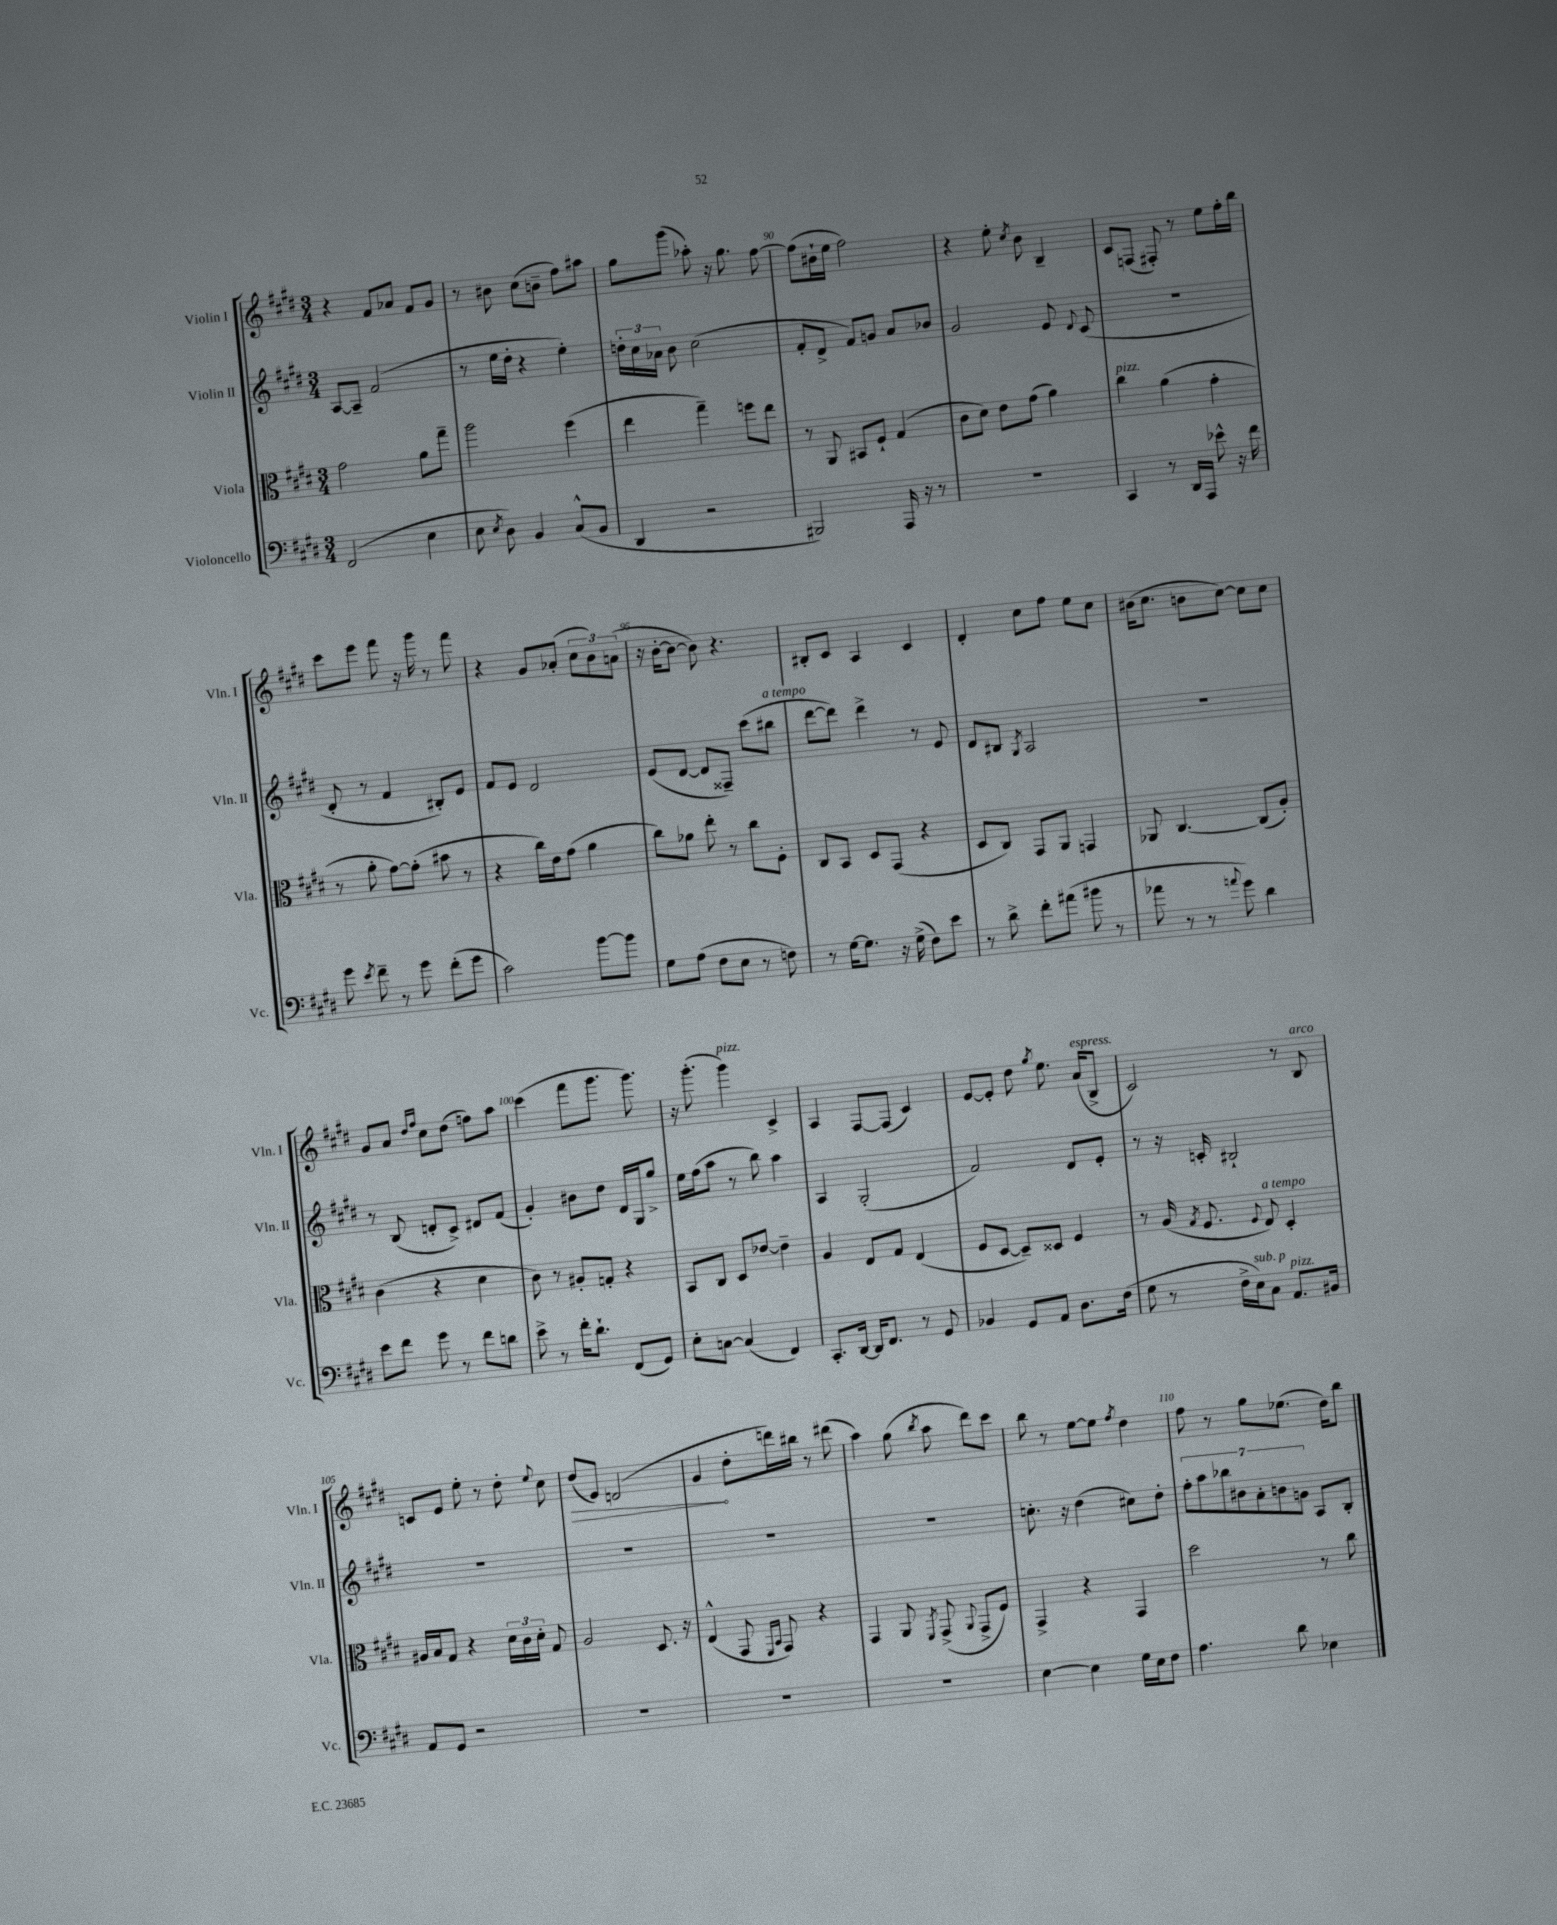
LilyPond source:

<<
\new StaffGroup <<
\new Staff = "s0" \with { instrumentName = "Violin I" shortInstrumentName = "Vln. I" } {
    \clef treble \key e \major \numericTimeSignature \time 3/4
    \autoBeamOff r4 fis'8[ aes'8] fis'8[ gis'8] |
    r8 bis'8 cis''8[( b'8]-- fis''8[) ais''8] |
    gis''8[ gis'''8]( aes''8-.) r16 gis''8. fis''8~ |
    fis''8[( bis'16-! e''16] fis''2) |
    r4 e''8-. \acciaccatura { cis''8 } b'8 b4-- |
    cis'8[ f8]( fis8-.) r8 e''8[ fis''16-. b''16] |
    cis'''8[ e'''8] fis'''8 r16 gis'''16 r8 fis'''8 |
    r4 gis'8[ aes'8]-.( \tuplet 3/2 { cis''8[ b'8) a'8]( } |
    r16 b'16[~-. b'8]~ b'8) r4. |
    bis8[-. cis'8] a4 cis'4 |
    dis'4-. cis''8[ fis''8] e''8[ cis''8] |
    bis'16[( cis''8.] b'8[ cis''8]~) cis''8[ cis''8] |
    gis'8[ a'8] \grace { dis''16[ fis''16] } cis''8[ dis''8]( f''8[) a''8] |
    cis'''4( fis'''8[ gis'''8.] gis'''8.) |
    r16 gis'''8.-.( gis'''4^\markup { \italic "pizz." }) cis'4-> |
    a4 fis8[~ fis8]( cis'4) |
    e'8[~ e'8]-. dis''8 \acciaccatura { gis''8 } e''8. a'16[^\markup { \italic "espress." }( b8]-> |
    cis'2) r8 b8^\markup { \italic "arco" } |
    c'8[ e'8] e''8-. r8 dis''8-. \appoggiatura { e''8 } cis''8 |
    \once \override Hairpin.circled-tip = ##t dis''8[\>( e'8]) d'2( |
    gis'4\! dis''8[-. d'''16) bis''16] r8 dis'''8( |
    a''4) gis''8( \acciaccatura { b''8 } a''8 dis'''8[) cis'''8] |
    b''8 r8 e''8[~ e''8] \acciaccatura { fis''8 } dis''4 |
    fis''8 r8 gis''8[ ees''8.]( dis''16[) b''8] \bar "|." |
}
\new Staff = "s1" \with { instrumentName = "Violin II" shortInstrumentName = "Vln. II" } {
    \clef treble \key e \major \numericTimeSignature \time 3/4
    \autoBeamOff a8[~ a8]-- fis'2( |
    r8 e''16[ dis''16]-. r4 e''4-.) |
    \tuplet 3/2 { d''16[-. cis''16 aes'16] } b'8 cis''2( |
    fis'8[-. dis'8]-> fis'8[) g'8] a'8[ bes'8] |
    gis'2 e'8 \appoggiatura { dis'8 } cis'8( |
    R2. |
    dis'8-. r8 fis'4 bis8[-.) e'8] |
    fis'8[ e'8] dis'2 |
    e'8[( dis'8]~ dis'8[ fisis8]--) cis'''8[( bis''8]^\markup { \italic "a tempo" } |
    dis'''8[~ dis'''8]) dis'''4-> r8 e'8 |
    dis'8[ bis8] \acciaccatura { gis8 } a2 |
    R2. |
    r8 b8( d'8[-. cis'8]->) dis'8[ fis'8]( |
    gis'4-.) bis'8[ dis''8] dis'16[ gis16 gis''8]-> |
    e''16[ fis''16( a''8] r8 b''8) a''4 |
    a4 gis2-.( |
    fis'2) dis'8[ e'8]-. |
    r8 r16 c'16-. bis2-! |
    R2. |
    R2. |
    R2. |
    R2. |
    c''8.-. r16 dis''4( cis''8[) dis''8]-. |
    \tuplet 7/4 { fis''8[-. a''8 bes''8 bis'8 a'8-. b'8 g'8] } a8[ b8]-. \bar "|." |
}
\new Staff = "s2" \with { instrumentName = "Viola" shortInstrumentName = "Vla." } {
    \clef alto \key e \major \numericTimeSignature \time 3/4
    \autoBeamOff gis'2 a'8[ gis''8]-- |
    a''2 fis''4( |
    e''4 gis''4--) f''8[ e''8] |
    r8 a,8 bis,8[ fis8]-! gis4( |
    cis'8[ dis'8]) e'8[ gis'8]( a'4) |
    cis''4^\markup { \italic "pizz." } a'4( gis'4-. |
    r8 a'8-. gis'8[~) gis'8]-.( bis'8 r8 |
    r4 cis''16[) e'16 gis'8]( a'4 |
    cis''8[) aes'8] e''8-. r8 cis''8[ fis8]-. |
    cis8[ b,8] dis8[ gis,8]( r4 |
    dis8[ cis8]) gis,8[ a,8] g,4 |
    aes,8 cis4.~ cis8[( a8]-.) |
    cis'4( r4 dis'4 |
    cis'8) r8 ais8[-. g8]-. r4 |
    b,8[ cis8] dis8[ ees'8]~ ees'4-- |
    a4 e8[ gis8] e4( |
    fis8[ dis8]~ dis8[--) disis8] fis4 |
    r8 a16( \acciaccatura { gis8 } fis8. \appoggiatura { fis8 } e8^\markup { \italic "a tempo" }) dis4-. |
    ais16[ b16 gis8] r4 \tuplet 3/2 { dis'16[ cis'16 dis'16]-. } gis8 |
    a2 dis8. r16 |
    e4-^( gis,8 \grace { fis,16[ b,16] } gis,8) r4 |
    gis,4 a,8 \acciaccatura { fis,8 } gis,8->( \appoggiatura { a,8 } gis,8[-> fis8]) |
    gis,4-> r4 gis,4 |
    dis''2 r8 cis''8 \bar "|." |
}
\new Staff = "s3" \with { instrumentName = "Violoncello" shortInstrumentName = "Vc." } {
    \clef bass \key e \major \numericTimeSignature \time 3/4
    \autoBeamOff fis,2( e4 |
    e8 \acciaccatura { e8 } dis8) b,4 cis8[-^( b,8] |
    dis,4 r2 |
    bis,,2) a,,16 r16 r8 |
    R2. |
    cis,4 r8 dis,16[ a,,16] ees'8-^ r16 fis'16 |
    gis'8 \acciaccatura { e'8 } fis'8-- r8 gis'8 fis'8[-.( gis'8] |
    cis'2) b'8[~ b'8] |
    gis8[ a8]( fis8[ e8] r8 f8) |
    r8 gis16[~ gis8.] r16 gis16->( fis8[) e'8] |
    r8 dis'8-> fis'8[-. ais'8]( bis'8 r8 |
    aes'8 r8 r8 \appoggiatura { a'8 } gis'8) dis'4 |
    e'8[ fis'8] gis'8 r8 fis'8[ d'8] |
    e'8-> r8 fis'16[-. dis'8.]-! fis,8[( gis,8]) |
    e8[-. c8]~ c4( fis,4) |
    cis,8.[-. dis,16]~ dis,16[ fis,8.] r8 gis,8 |
    bes,4 gis,8[ a,8] dis8.[ fis16]( |
    gis8 r8 fis16[-> e16^\markup { \italic "sub. p" }) cis8] a,8.[^\markup { \italic "pizz." } bis,16] |
    a,8[ gis,8] r2 |
    R2. |
    R2. |
    R2. |
    e4~ e4 gis16[ e16 fis8] |
    a4. dis'8 ees4 \bar "|." |
}
>>
>>
\layout { \context { \Score currentBarNumber = #87 \override BarNumber.break-visibility = ##(#f #t #t) barNumberVisibility = #(every-nth-bar-number-visible 5) } }
